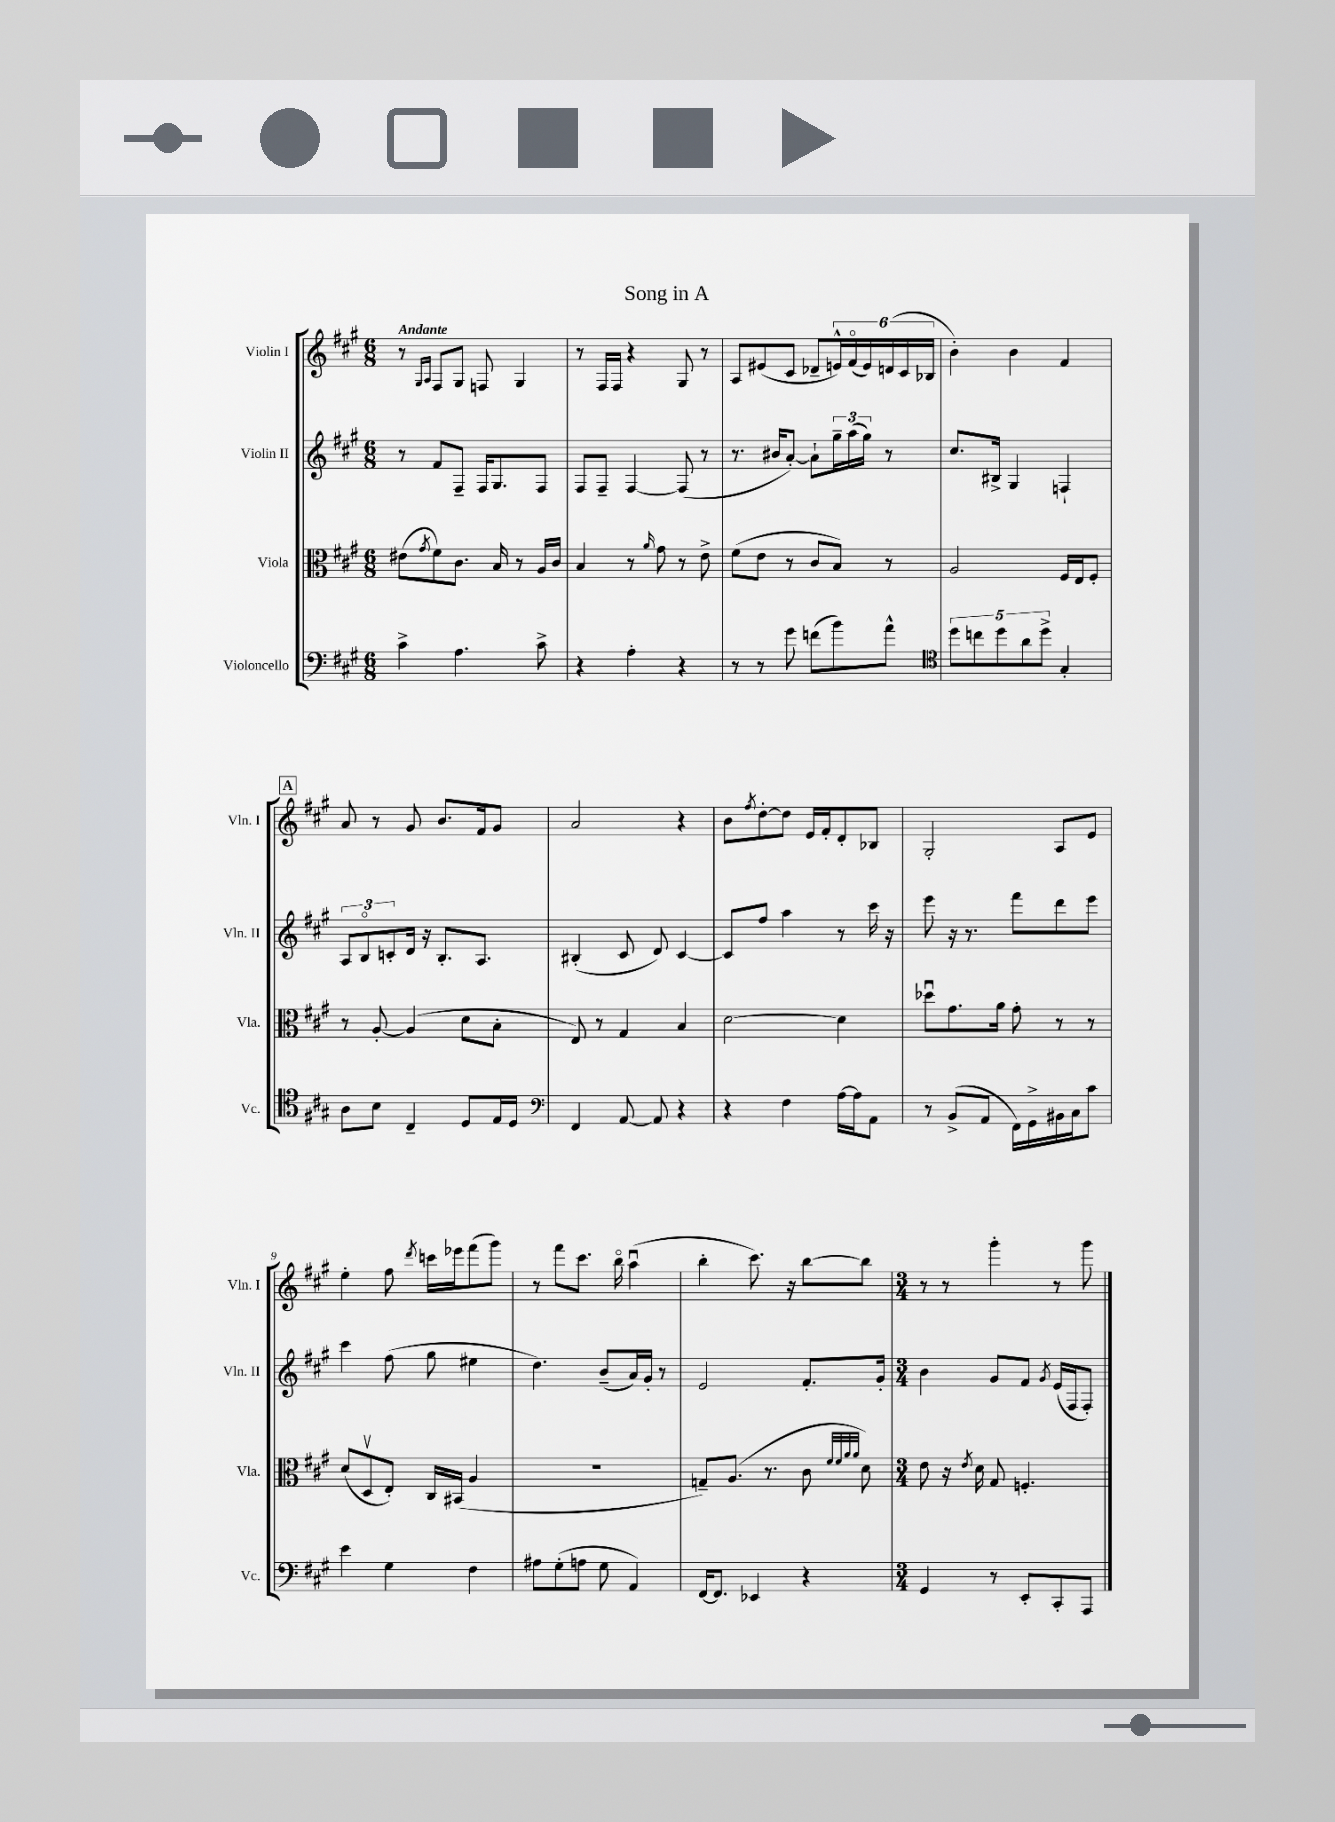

**kern	**kern	**kern	**kern
*part4	*part3	*part2	*part1
*staff4	*staff3	*staff2	*staff1
*I"Violoncello	*I"Viola	*I"Violin II	*I"Violin I
*I'Vc.	*I'Vla.	*I'Vln. II	*I'Vln. I
*clefF4	*clefC3	*clefG2	*clefG2
*k[f#c#g#]	*k[f#c#g#]	*k[f#c#g#]	*k[f#c#g#]
*M6/8	*M6/8	*M6/8	*M6/8
=1	=1	=1	=1
!	!	!	!LO:TX:a:B:t=Andante
4c#^\	(8e#X\L	8r	8r
.	.	.	16qqG#/LL
.	8qg#/	.	16qqA/JJ
.	8f#\)	8f#/L	8F#/L
4.A\	8.c#\J	8F#~/J	8G#/J
.	.	16F#/KL	8Fn/
.	16B/	8.G#/	.
.	8r	.	4G#/
8c#^\	16A/LL	8F#/J	.
.	16c#/JJ	.	.
=2	=2	=2	=2
4r	4B/	8F#/L	8r
.	.	8F#~/J	16F#/LL
.	.	.	16F#/JJ
4A'\	8r	[4F#/	4r
.	16qqa/	.	.
.	8g#\	.	.
4r	8r	(8F#/]	8G#/
.	8e^\	8r	8r
=3	=3	=3	=3
8r	(8f#\L	8.r	8A/L
8r	8e\J	.	(8e#X/
.	.	16b#X/KL	.
8g#\	8r	[8a'/J)	8c#/J
(8fn\L	8c#/L	8a`\L]	8d-X~/L
8b\)	8B/J)	24gg#~\L	24en^^/L)
.	.	(24aa\	(24f#/
.	.	24gg#\JJ)	24e/)
8a^^\J	8r	8r	(24dn/
.	.	.	24c#/
.	.	.	24B-X/JJ
=4	=4	=4	=4
*clefC4	*	*	*
10dd\L	2A/	8.cc#/L	4b'\)
10ccn\	.	.	.
.	.	16B#X^/Jk	.
10dd\	.	.	.
.	.	4G#/	4b\
10a\	.	.	.
10dd^\J	.	.	.
4G#'/	16F#/LL	4Fn`/	4f#/
.	16E/J	.	.
.	8F#'/J	.	.
!!LO:LB:g=z
!!LO:REH:place=s1:t=A
=5	=5	=5	=5
8A\L	8r	12A/L	8a/
.	.	12B/	.
8B\J	[8A'/	.	8r
.	.	12cn'/	.
4C#~/	(4A/]	16d/Jk	8g#/
.	.	16r	.
.	.	8.B'/L	8.b/L
8D/L	8d\L	.	.
.	.	8.A/J	16f#/k
16E/L	8B'\J	.	8g#/J
16D/JJ	.	.	.
=6	=6	=6	=6
*clefF4	*	*	*
4FF#/	8E/)	(4B#X'/	2a/
.	8r	.	.
[8AA/	4G#/	8c#/	.
8AA/]	.	8d/)	.
4r	4B/	[4c#/	4r
=7	=7	=7	=7
4r	[2d\	8c#/L]	8b\L
.	.	.	8qff#/
.	.	8ff#/J	[8dd'\
4F#\	.	4aa\	8dd\J]
.	.	.	16e/LL
.	.	.	16f#'/J
[16A\LL	4d\]	8r	8d'/
16A\J]	.	.	.
8AA\J	.	16ccc#\	8B-X/J
.	.	16r	.
=8	=8	=8	=8
8r	8dd-Xu\L	8eee\	2G#'/
(8BB^/L	8.g#\	16r	.
.	.	8.r	.
8AA/J	.	.	.
.	16a\Jk	.	.
16FF#\LL)	8g#'\	8fff#\L	.
16GG#^\	.	.	.
16BB#X\	8r	8ddd\	8A/L
16C#\J	.	.	.
8c#\J	8r	8eee\J	8e/J
!!LO:LB:g=z
=9	=9	=9	=9
4e\	(8d/L	4ccc#\	4ee'\
.	8Dv/	.	.
4G#\	8E'/J)	(8ff#\	8ff#\
.	.	.	8qddd/
.	16C#/LL	8gg#\	16cccn\LL
.	(16BB#X/JJ	.	16eee-X\J
4F#\	4A/	4ee#X\	(8fff#\
.	.	.	8ggg#\J)
=10	=10	=10	=10
8A#X\L	2.r	4.dd\)	8r
(8G#'\	.	.	8fff#\L
8An\J	.	.	8.ccc#\J
8G#\	.	(8b~/L	.
.	.	.	16bb\
4AA/)	.	16a/L)	(4aau\
.	.	16g#'/JJ	.
.	.	8r	.
=11	=11	=11	=11
[16FF#/KL	8Gn~/L)	2e/	4bb'\
8.FF#/J]	.	.	.
.	(8.A/J	.	.
4EE-X/	.	.	8.ccc#\)
.	8.r	.	.
.	.	.	16r
4r	8c#\	8.f#'/L	[8bb\L
.	32qqf#/LLL	.	.
.	32qqf#/	.	.
.	32qqa/	.	.
.	32qqa/JJJ	.	.
.	8d\)	.	8bb\J]
.	.	16g#'/Jk	.
=12	=12	=12	=12
*M3/4	*M3/4	*M3/4	*M3/4
4GG#/	8e\	4b\	8r
.	16r	.	8r
.	8qe/	.	.
.	16d\	.	.
8r	8G#/	8g#/L	4ggg#'\
8EE'/L	4.Fn'/	8f#/J	.
.	.	8qg#/	.
8CC#'/	.	(16e/LL	8r
.	.	16F#/J	.
8AAA/J	.	8F#'/J)	8ggg#\
==	==	==	==
*-	*-	*-	*-
